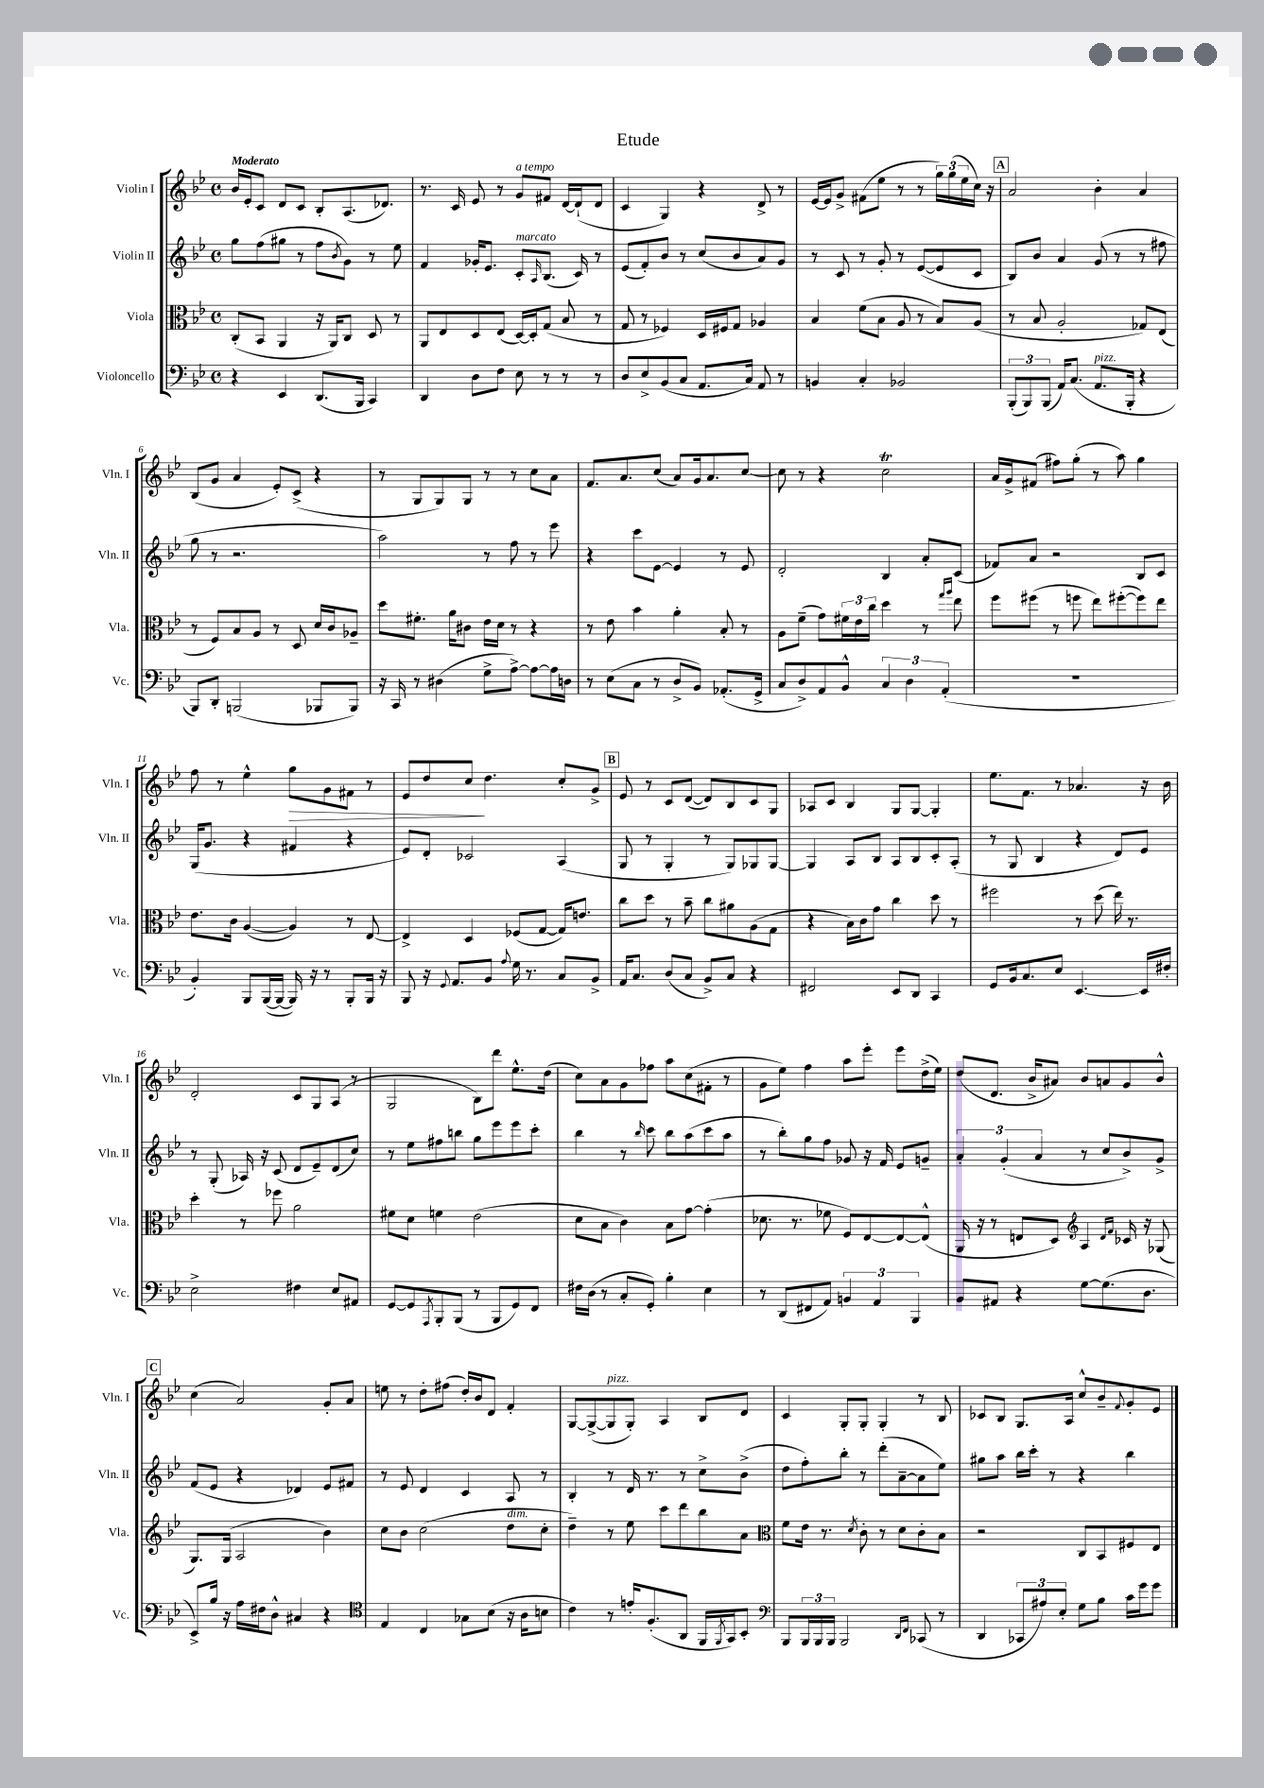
\header { title = "Etude" }
<<
\new StaffGroup <<
\new Staff = "s0" \with { instrumentName = "Violin I" shortInstrumentName = "Vln. I" } {
    \clef treble \key bes \major \defaultTimeSignature \time 4/4 \tempo "Moderato"
    bes'16 ees'16-. c'8 d'8 c'8 bes8-. a8.( des'8.) |
    r8. c'16 ees'8 r8 g'8^\markup { \italic "a tempo" } fis'8 d'16~ d'16-!( d'8 |
    c'4 g4) r4 d'8-> r8 |
    ees'16~ ees'16 g'8-> fis'8( ees''8 r8 r8 \tuplet 3/2 { g''16) g''16( ees''16 } c''16) r16 |
    \mark \markup { \box "A" } a'2 bes'4-. a'4 |
    bes8( g'8 a'4 ees'8-.) c'8->( r4 |
    r8 g8 g8) g8 r8 r8 c''8 a'8 |
    f'8. a'8. c''8( a'8) g'16 a'8. c''8~ |
    c''8 r8 r4 c''2\trill |
    a'16 g'16-> fis'8( fis''8) g''8-.( r8 a''8) g''4 |
    f''8 r8 ees''4-^ g''8\> g'8 fis'8 r8 |
    ees'8 d''8 c''8\! d''4. c''8-. g'8-> |
    \mark \markup { \box "B" } ees'8 r8 c'8 d'8~( d'8) bes8 c'8 g8 |
    aes8 c'8 bes4 g8 g8~ g4-. |
    ees''8. f'8. r8 aes'4. r16 bes'16 |
    d'2-. c'8 g8 a8( r8 |
    g2 bes8) d'''8 ees''8.-^ d''16( |
    c''8) a'8 g'8 fes''8 a''8 c''8( fis'8-. r8 |
    g'8 ees''8) f''4 a''8 ees'''8-. ees'''8 d''16->( ees''16) |
    d''8( d'8. bes'16-> ais'8) bes'8 a'8 g'8 bes'8-^ |
    \mark \markup { \box "C" } c''4( a'2) g'8-. a'8 |
    e''8 r8 d''8-. fis''8( d''16-.) bes'16 d'8 f'4-. |
    g8~ g8~->( g8^\markup { \italic "pizz." } g8-.) a4 bes8 d'8 |
    c'4 g8-. g8-. g4-. r8 bes8 |
    ces'8 bes8 g8. a16 c''8-^ bes'8-- \appoggiatura { f'8 } g'8-. ees'8 \bar "|." |
}
\new Staff = "s1" \with { instrumentName = "Violin II" shortInstrumentName = "Vln. II" } {
    \clef treble \key bes \major \defaultTimeSignature \time 4/4
    g''8 f''8( gis''8 r8 f''8 \acciaccatura { bes'8 } g'8) r8 ees''8 |
    f'4 ges'16-. ees'8. c'8-.^\markup { \italic "marcato" } \grace { a16 } bes8.( c'16) r8 |
    ees'8( f'8-.) bes'8 r8 c''8( bes'8 a'8) g'8 |
    r8 c'8 r8 g'8-. r8 ees'8~( ees'8 c'8 |
    \mark \markup { \box "A" } bes8) bes'8 a'4 g'8( r8 r8 fis''8 |
    g''8 r8 r2. |
    a''2) r8 f''8 r8 ees'''8 |
    r4 c'''8 ees'8~ ees'4 r8 ees'8 |
    d'2-. bes4 a'8-. c'8( |
    fes'8) a'8 r2 bes8 c'8 |
    g16( g'8. r4 fis'4 r4 |
    ees'8) d'8-. ces'2 a4( |
    \mark \markup { \box "B" } g8 r8 g4-. r8 g8) ges8 ges8~ |
    ges4 a8 bes8 a8 bes8 c'8-. a8-.( |
    r8 g8 bes4 r4 d'8) ees'8 |
    r8 g8-.( aes16) r16 c'8( d'8 ees'8--) d'8( c''8) |
    r8 ees''8 fis''8 b''8 g''8 ees'''8 ees'''8 c'''8-. |
    bes''4 r8 \grace { bes''16 } c'''8 bes''8 a''8( c'''8 a''8 |
    r8 bes''8-.) g''8 f''8 ges'8 r16 f'16 ees'8 g'8-- |
    \tuplet 3/2 { a'4-. g'4-.( a'4 } r8 c''8 bes'8->) g'8-> |
    \mark \markup { \box "C" } f'8( ees'8 r4 des'4) ees'8 fis'8 |
    r8 ees'8 d'4 c'4 a8 r8 |
    bes4-. r8 d'16 r8. r8 c''8-> bes'8->( |
    d''8 f''8-.) bes''8-. r8 d'''8-.( a'8~-- a'8 ees''8) |
    gis''8 a''8 bes''16 c'''16-. r8 r4 bes''4 \bar "|." |
}
\new Staff = "s2" \with { instrumentName = "Viola" shortInstrumentName = "Vla." } {
    \clef alto \key bes \major \defaultTimeSignature \time 4/4
    c8-.( bes,8 a,4 r16 a,16) c8 d8 r8 |
    a,8 ees8 d8 ees8( d16~) d16-. g8( bes8 r8 |
    g8 r8 fes4) d16 fis16 g8 aes4 |
    bes4 f'8( bes8 a8 r8 bes8) a8( |
    \mark \markup { \box "A" } r8 bes8 a2-. ges8) ees8( |
    r8 f8) bes8 a8 r8 d8 d'16 c'16 aes8-- |
    d''8 fis'8.-. a'16 cis'8 ees'16 d'16 r8 r4 |
    r8 ees'8 bes'4 a'4-. bes8-. r8 |
    a8 f'8--( g'8) \tuplet 3/2 { fis'16 ees'16 c''16 } d''4 r8 \grace { g''16 a''16 } ees''8 |
    f''8 fis''8( r8 f''8 ees''8) fis''8~-.( fis''8) ees''8 |
    ees'8. c'16 a4~( a4) r8 ees8~ |
    ees4-> d4 fes8( g8~ g16) e'8. |
    \mark \markup { \box "B" } c''8 d''8 r8 bes'8-- c''8 ais'8 a8( g8 |
    r4 bes16) c'16 g'8 c''4 d''8 r8 |
    fis''2 r8 d''8( ees''16) r8. |
    d''4-. r8 fes''8 a'2 |
    fis'8 d'8 f'4 ees'2( |
    d'8 bes8 c'4) bes8 g'8~ g'4-.( |
    des'8. r8. fes'8 f8) ees8~ ees8~ ees8-^( |
    a,16 r16 r8 e8 d8) \clef treble a4 \grace { d'16 f'16 } ces'16 r16 ges8( |
    \mark \markup { \box "C" } g8.) g16( a2 bes'4) |
    c''8 bes'8 c''2( d''8^\markup { \italic "dim." } c''8-. |
    d''4--) r8 ees''8 c'''8 d'''8 bes''8 a'8 |
    \clef alto f'8 ees'16 r8. \acciaccatura { d'8 } c'8-. r8 d'8 c'8-. bes8 |
    r2 c8 bes,8 fis8 ees8 \bar "|." |
}
\new Staff = "s3" \with { instrumentName = "Violoncello" shortInstrumentName = "Vc." } {
    \clef bass \key bes \major \defaultTimeSignature \time 4/4
    r4 ees,4 d,8.( bes,,16 c,4) |
    d,4 d8 f8 ees8 r8 r8 r8 |
    d8 ees8-> bes,8( c8 a,8. c16) a,8 r8 |
    b,4 c4-. bes,2 |
    \mark \markup { \box "A" } \tuplet 3/2 { bes,,8-.( bes,,8) bes,,8( } a,16) c8.( a,8.^\markup { \italic "pizz." } bes,,16-. r4 |
    bes,,8) d,8-. b,,2( bes,,8 bes,,8) |
    r16 c,16 r8 dis4( g8-> a8~->) a8~ a16 d16 |
    r8 ees8( c8 r8 d8-> bes,8) aes,8.-.( g,16-> |
    c8 d8->) a,8 bes,8-^ \tuplet 3/2 { c4 d4 a,4-.( } |
    R1 |
    bes,4-.) bes,,8 bes,,16~( bes,,16~ bes,,16) r16 r8 bes,,8-. bes,,16 r16 |
    bes,,8 r16 \appoggiatura { g,8 } a,8. bes,8 \appoggiatura { a8 } g16 r8. c8 bes,8-> |
    \mark \markup { \box "B" } a,16 c8. d8( c8 bes,8->) c8 r4 |
    fis,2 ees,8 d,8 c,4 |
    g,8 bes,16 c8. ees8 ees,4.~ ees,16 fis16-. |
    ees2-> fis4 ees8 ais,8 |
    g,8~ g,8 \acciaccatura { a,,8 } bes,,8-. bes,,8( r8 bes,,8 g,8) f,8 |
    fis16 d16( r8 c8-. g,8-.) bes4-. ees4 |
    r8 d,8( fis,8 a,8) \tuplet 3/2 { b,4 a,4 bes,,4 } |
    bes,8 ais,8 r4 g8~ g8.( d8. |
    \mark \markup { \box "C" } ees,8->) bes16 r16 a16 fis16 d8-^ cis4 r4 |
    \clef tenor ees4 c4 ges8 bes8( r16 a16 b8 |
    c'4) r8 e'16-. f8.-.( a,8 f,16 \acciaccatura { f,8 } g,16) bes,8-. |
    \clef bass bes,,8 \tuplet 3/2 { bes,,16 bes,,16 bes,,16 } bes,,2 \grace { d,16 f,16 } ces,8( r8 |
    d,4 \tuplet 3/2 { ces,8 ais8) ees8-. } g8 bes8 c'16 g'16 g'8 \bar "|." |
}
>>
>>
